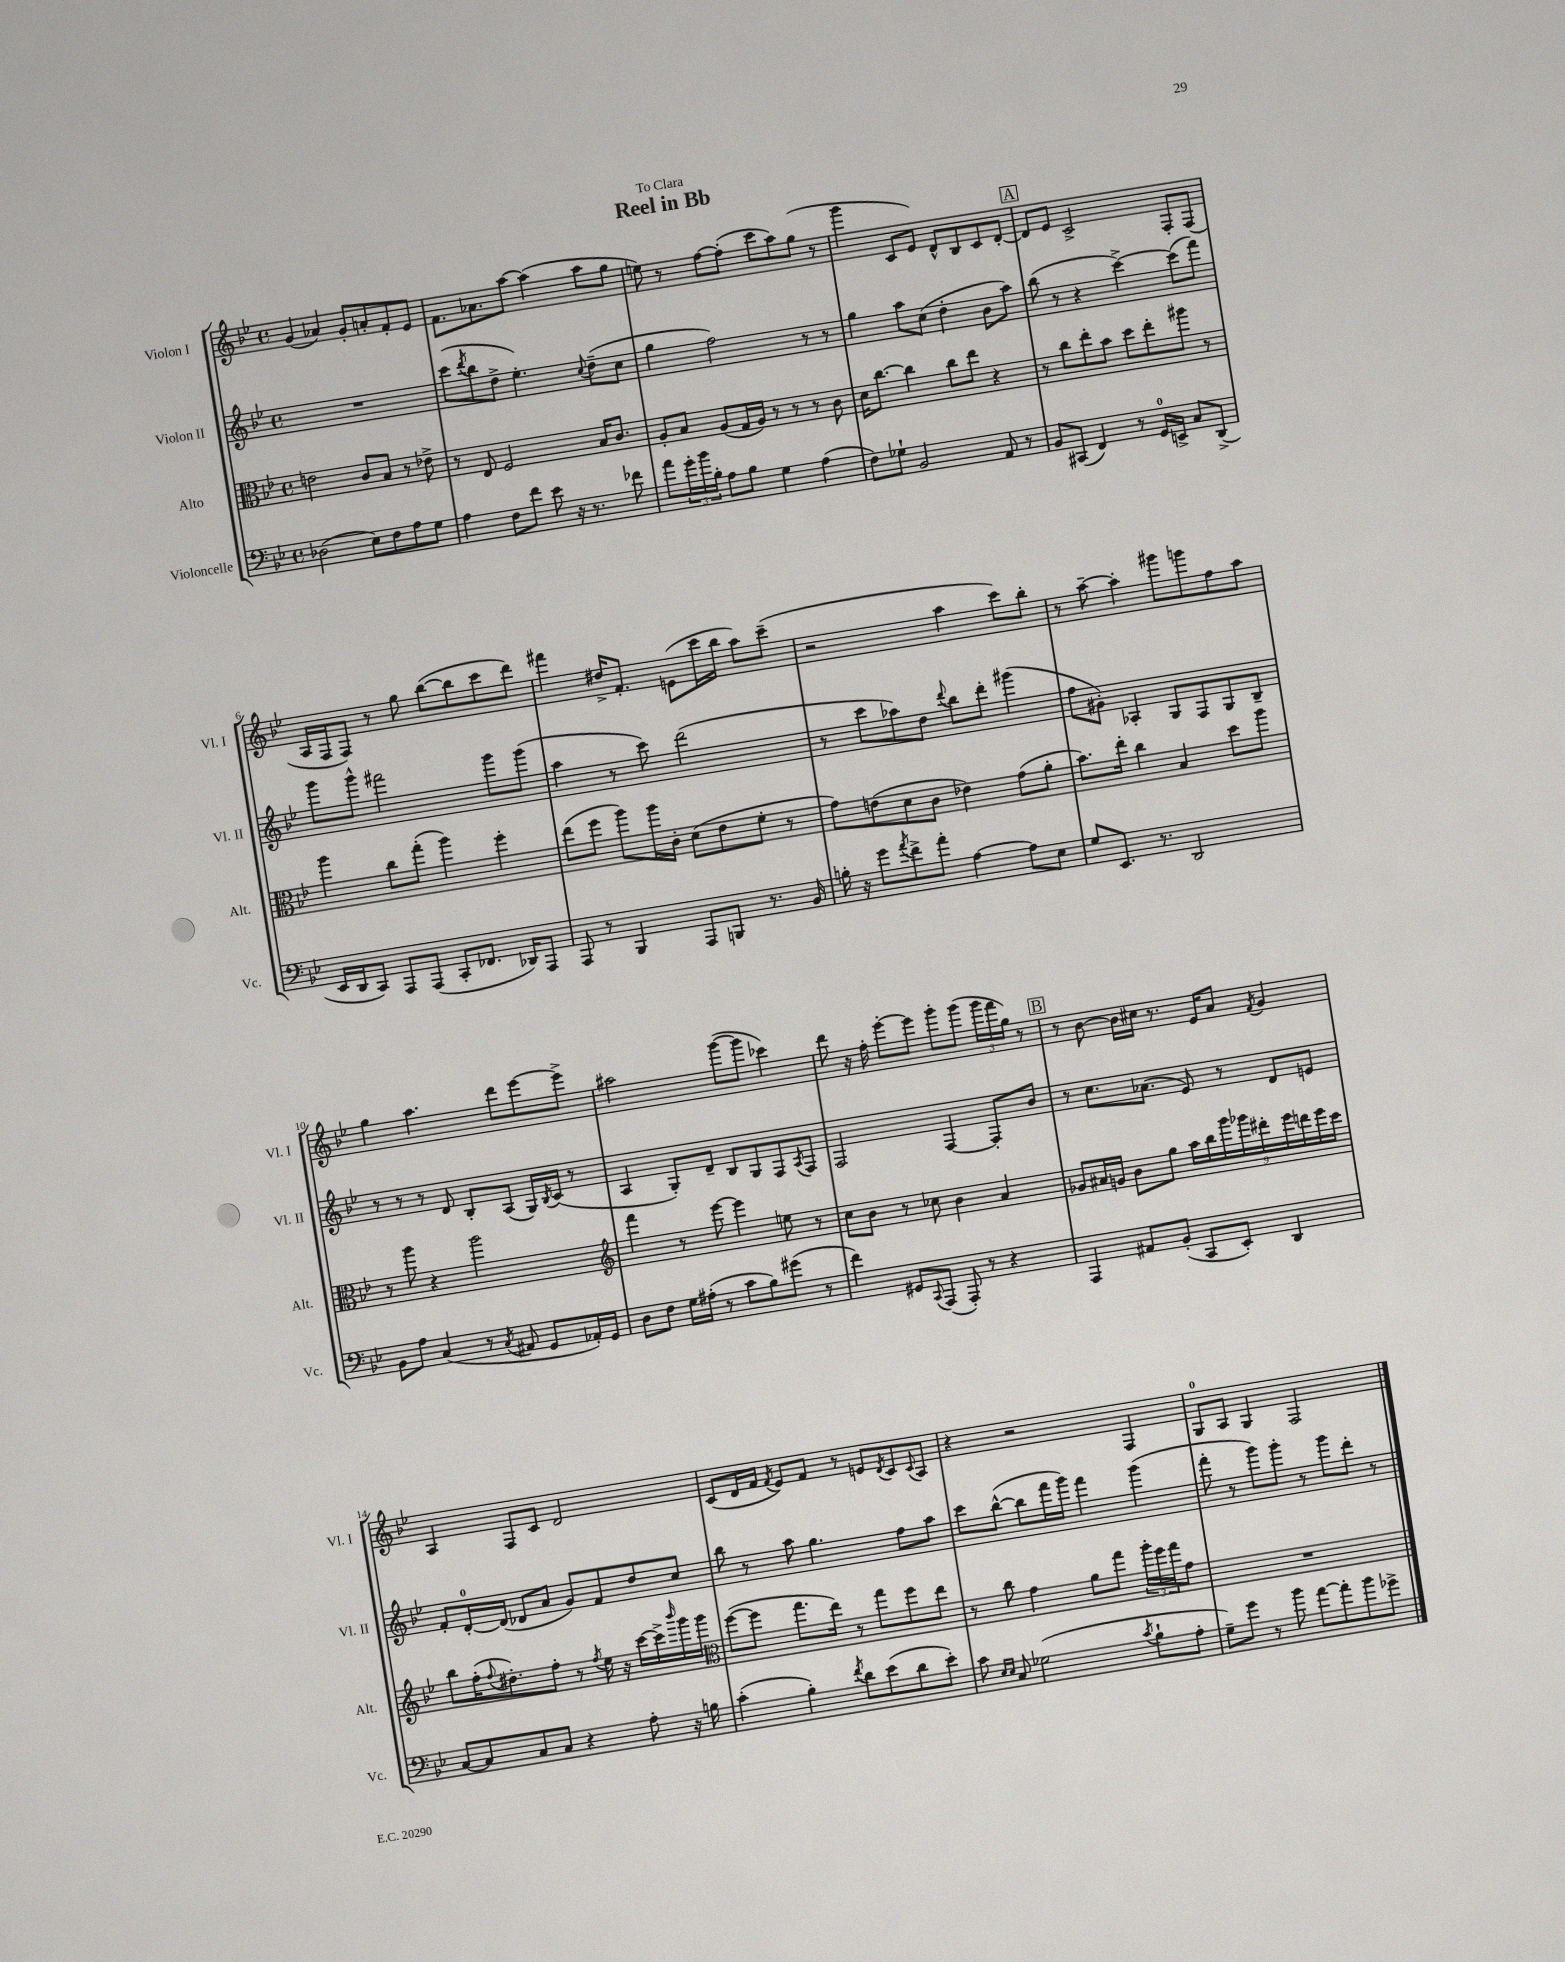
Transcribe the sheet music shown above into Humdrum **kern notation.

**kern	**kern	**kern	**kern
*staff4	*staff3	*staff2	*staff1
*clefF4	*clefC3	*clefG2	*clefG2
*k[b-e-]	*k[b-e-]	*k[b-e-]	*k[b-e-]
*M4/4	*M4/4	*M4/4	*M4/4
*met(c)	*met(c)	*met(c)	*met(c)
(2D-\	2e\	1r	(4g/
.	.	.	4a-/)
8E-\L)	8c/L	.	8g'/L
8F\	8B-/J	.	8a'/
8A\	8r	.	8f'/
8G\J	8e-^\	.	8e-/J
=	=	=	=
4A\	8r	(8ccc\L	8.f\L
.	.	8qddd/	.
.	8E-/	8bb-\	.
.	.	.	8.a-\
8F\L	2F/	8dd^\J	.
8f\J	.	4.ee-'\)	[8aa\J
8e-\	.	.	(4aa\]
16r	.	.	.
8.r	.	.	.
.	.	8qqcc/	.
.	16B-/LK	(8dd~\L	8aa\L
.	8.c/J	.	.
8f-\	.	8cc\J	8gg\J
=	=	=	=
8a\L	8A'/L	4gg\	8ee\)
24g'\L	8B-/J	.	8r
24b-\	.	.	.
24B-'\JJ	.	.	.
8A\L	(8A/L	2ff\)	[8ff\L
8B-\J	16G/L	.	(8ff'\]J
.	16A/JJ)	.	.
4G\	8r	.	8ccc\L
.	8r	.	8aa\)
(4A\	8r	8r	(8gg\J
.	8c\	8r	8r
=	=	=	=
8F\L)	16d\LK	4gg\	4ggg\
.	[8.cc\J	.	.
8G-`\J	.	.	.
2BB-/	4cc\]	8aa\L	8c/L
.	.	(8cc\J	8e-/J)
.	8cc\L	4dd'\	8d^^/L
.	8ee-\J	.	8B-/
8AA/	4r	8b-\L	8c/
8r	.	8aa\J)	[8d'/J
=	=	=	=
8BB-/L	8r	(8bb-\	8d/]L
(8CC#/J	8cc\L	8r	8e-/J
4FF/)	8ee-'\	4r	2c^/
.	8b-\J	.	.
8r	8dd\L	[4ccc^\)	.
16GG/LL	8ee-'\	.	.
16EE^/JJ	.	.	.
8C/L	8aa#\J	(8ccc\]L	8F'/L
(8DD^/J	8r	8fff\J)	(8F/J
=	=	=	=
16EE-/LL	4aa\	8ggg\L	16A/LL
16DD/J	.	.	16F/J
8CC/J)	.	8ggg^^\J	8F/J)
8AAA/L	8cc\L	2fff#\	8r
(8AAA/J	(8gg'\J	.	8gg\
8CC'/L	4aa\)	.	([8bb-\L
8.FF-/J	.	.	8bb-\]
.	4ff'\	8ggg\L	8ccc\
16DD-/LK)	.	.	.
8AAA/J	.	(8ggg\J	8ddd\J)
=	=	=	=
8AAA/	(8ee-\L	4aa\	4fff#\
8r	8ff\J	.	.
4BBB-/	8aa\L)	8r	16dd#^/LK
.	.	.	8.f'/J
.	16aa\L	8ccc\)	.
.	16c'\JJ	.	.
8AAA/L	(8d\L	(2ddd\	(8e\L
8BBB/J	8e-\	.	16ccc\L
.	.	.	16bb-\JJ
8.r	8f'\J	.	8aa\L)
.	8r	.	(8ccc~\J
16BB-/	.	.	.
=	=	=	=
16B'\	8g\L)	8r	2r
16r	.	.	.
8g\L	(8e\	8ccc\L	.
8qa/	.	.	.
8f^\	8d\	8aa-\)	.
8a'\J	8c\J	8dd\J	.
.	.	8qqddd/	.
[4A\	4e-\)	8bb-\L	4aa\
.	.	8ddd'\J	.
8A\]L	(8g\L	(4ggg#\	8ccc\L)
8E-\J	8a'\J	.	8bb-'\J
=	=	=	=
8G/L	8.b-\L)	8ff\L	8r
8.EE-/J	.	8g#'\J)	[8aa~\
.	16ee-'\Jk	.	.
.	4cc\	4A-'/	4aa'\]
8.r	.	.	.
2DD/	4B-/	8G/L	8ggg#\L
.	.	8F/	8ggg\
.	8dd\L	8G/	8ff\
.	8aa\J	8B-~/J	8aa\J
=	=	=	=
8BB-\L	8r	8r	4gg\
8A\J	8aa\	8r	.
(4C/	4r	8r	4.aa\
.	.	8d/	.
8r	2aa\	8B-'/L	.
8qC/	.	.	.
8AA#/	.	(8A/J	8ddd\L
8GG/L	.	16G/LL)	[8eee-\
.	.	8qB-/	.
.	.	(16c/JJ	.
16AA-'/L)	.	8r	8eee-^\]J
16GG/JJ	.	.	.
=	=	=	=
*	*clefG2	*	*
8D\L	4fff\	4A/	2aa#\
8F\J	.	.	.
16G\LL	8r	8G'/L)	.
(16A#'\JJ	.	.	.
8r	[8eee-\	8d~/J	.
8c\L	4eee-\]	8B-/L	([8ggg\L
8B-\)	.	8G/	8ggg\]J
(8g#\J	8ee\	8F/	4ccc-\)
.	.	8qA/	.
8r	8r	8F/J	.
=	=	=	=
4f\)	8cc\L	2F/	8ddd\
.	8b-\J	.	16r
.	.	.	16ff'\
8GG#/L	8r	.	[8eee-'\L
8qqCC/	.	.	.
(8AAA/J	8cc-\	.	8eee-\]J
8AAA'/)	4b-\	[4F/	8ggg'\L
8r	.	.	(8ggg\J
4r	4a/	8F'/]L	24ggg\LL
.	.	.	24fff\
.	.	.	24gg\JJ)
.	.	8b-/J	8r
=	=	=	=
4AAA/	8g-/L	8r	8r
.	16a#/L	8.cc\L	[8b-\
.	16g/JJ	.	.
8AA#/L	8b-\L	.	16b-\]LL
.	.	(8.a-\J	16cc#\JJ
(8BB-'/J	8gg\J	.	8.r
8CC/L	18aa\LL	8e-/)	.
.	18bb-\	.	.
.	.	.	16e-/LK
.	18ggg\	.	.
8EE-'/J)	.	8r	8a/J
.	18ggg-\	.	.
.	18ddd#'\	.	.
.	.	.	8qf/
4DD/	.	8d/L	4g/
.	18eee-\	.	.
.	18ddd\	.	.
.	.	8e/J	.
.	18eee-\	.	.
.	18ccc\JJ	.	.
=	=	=	=
[8C/L	8bb-\L	8f'/L	4A/
8C/]	(16ff'\K	[16d'/L	.
.	8qqff/	.	.
.	8.dd#'\)	(16d/]JJ	.
8C/	.	8d-/L	8F/L
8C/J	8ff'\J	8a/J	8c/J
4r	8r	8g/L)	2d/
.	8qff/	.	.
.	16ee-\	8f/	.
.	16r	.	.
8A'\	[16ccc\LL	8dd/	.
.	16ccc^\]	.	.
.	16qqbbb-/	.	.
16r	16ggg\	8cc/J	.
16B\	16ggg\JJ	.	.
=	=	=	=
*	*clefC3	*	*
(4c'\	([8ff\L	8bb-\	(8c/L
.	8ff\]J	8r	16d/L
.	.	.	16f/JJ
.	.	.	8qf/
4B-'\)	8.gg\L	8aa\	8e-/L)
.	.	4.gg\	8f/J
.	16ee-\Jk)	.	.
8qf/	.	.	.
8d\L	8r	.	8r
(8e-\	8gg\L	.	8e/L
.	.	.	8qd/
8d\	8ff\	8ff\L	8c/
.	.	.	8qqc/
8e-'\J)	8ee-\J	8aa\J	8A/J
=	=	=	=
8c\	8r	8ccc\L	4r
16qqE-/LL	.	.	.
16qqE-/JJ	.	.	.
8C/	8cc\	([8bb-^^\J	.
(2G-\	4g\	8bb-\]L	2r
.	.	16fff\L	.
.	.	16ggg\JJ)	.
.	8a\L	4fff\	.
.	8gg\J	.	.
8qc/	.	.	.
8B-`\L	24aa'\LL	(4ggg\	4F/
.	24ff\	.	.
.	24gg\J	.	.
8A'\J	8g\J	.	.
=	=	=	=
8G~\L)	1r	8fff'\	8G/L
8g\J	.	8r	8A/J
8r	.	8ggg\L)	4G/
8b-\	.	8ggg'\J	.
[8a\L	.	8r	2F/
8a'\]	.	8ggg\L	.
8b-\	.	8ddd'\J	.
8g-^\J	.	8r	.
==	==	==	==
*-	*-	*-	*-
